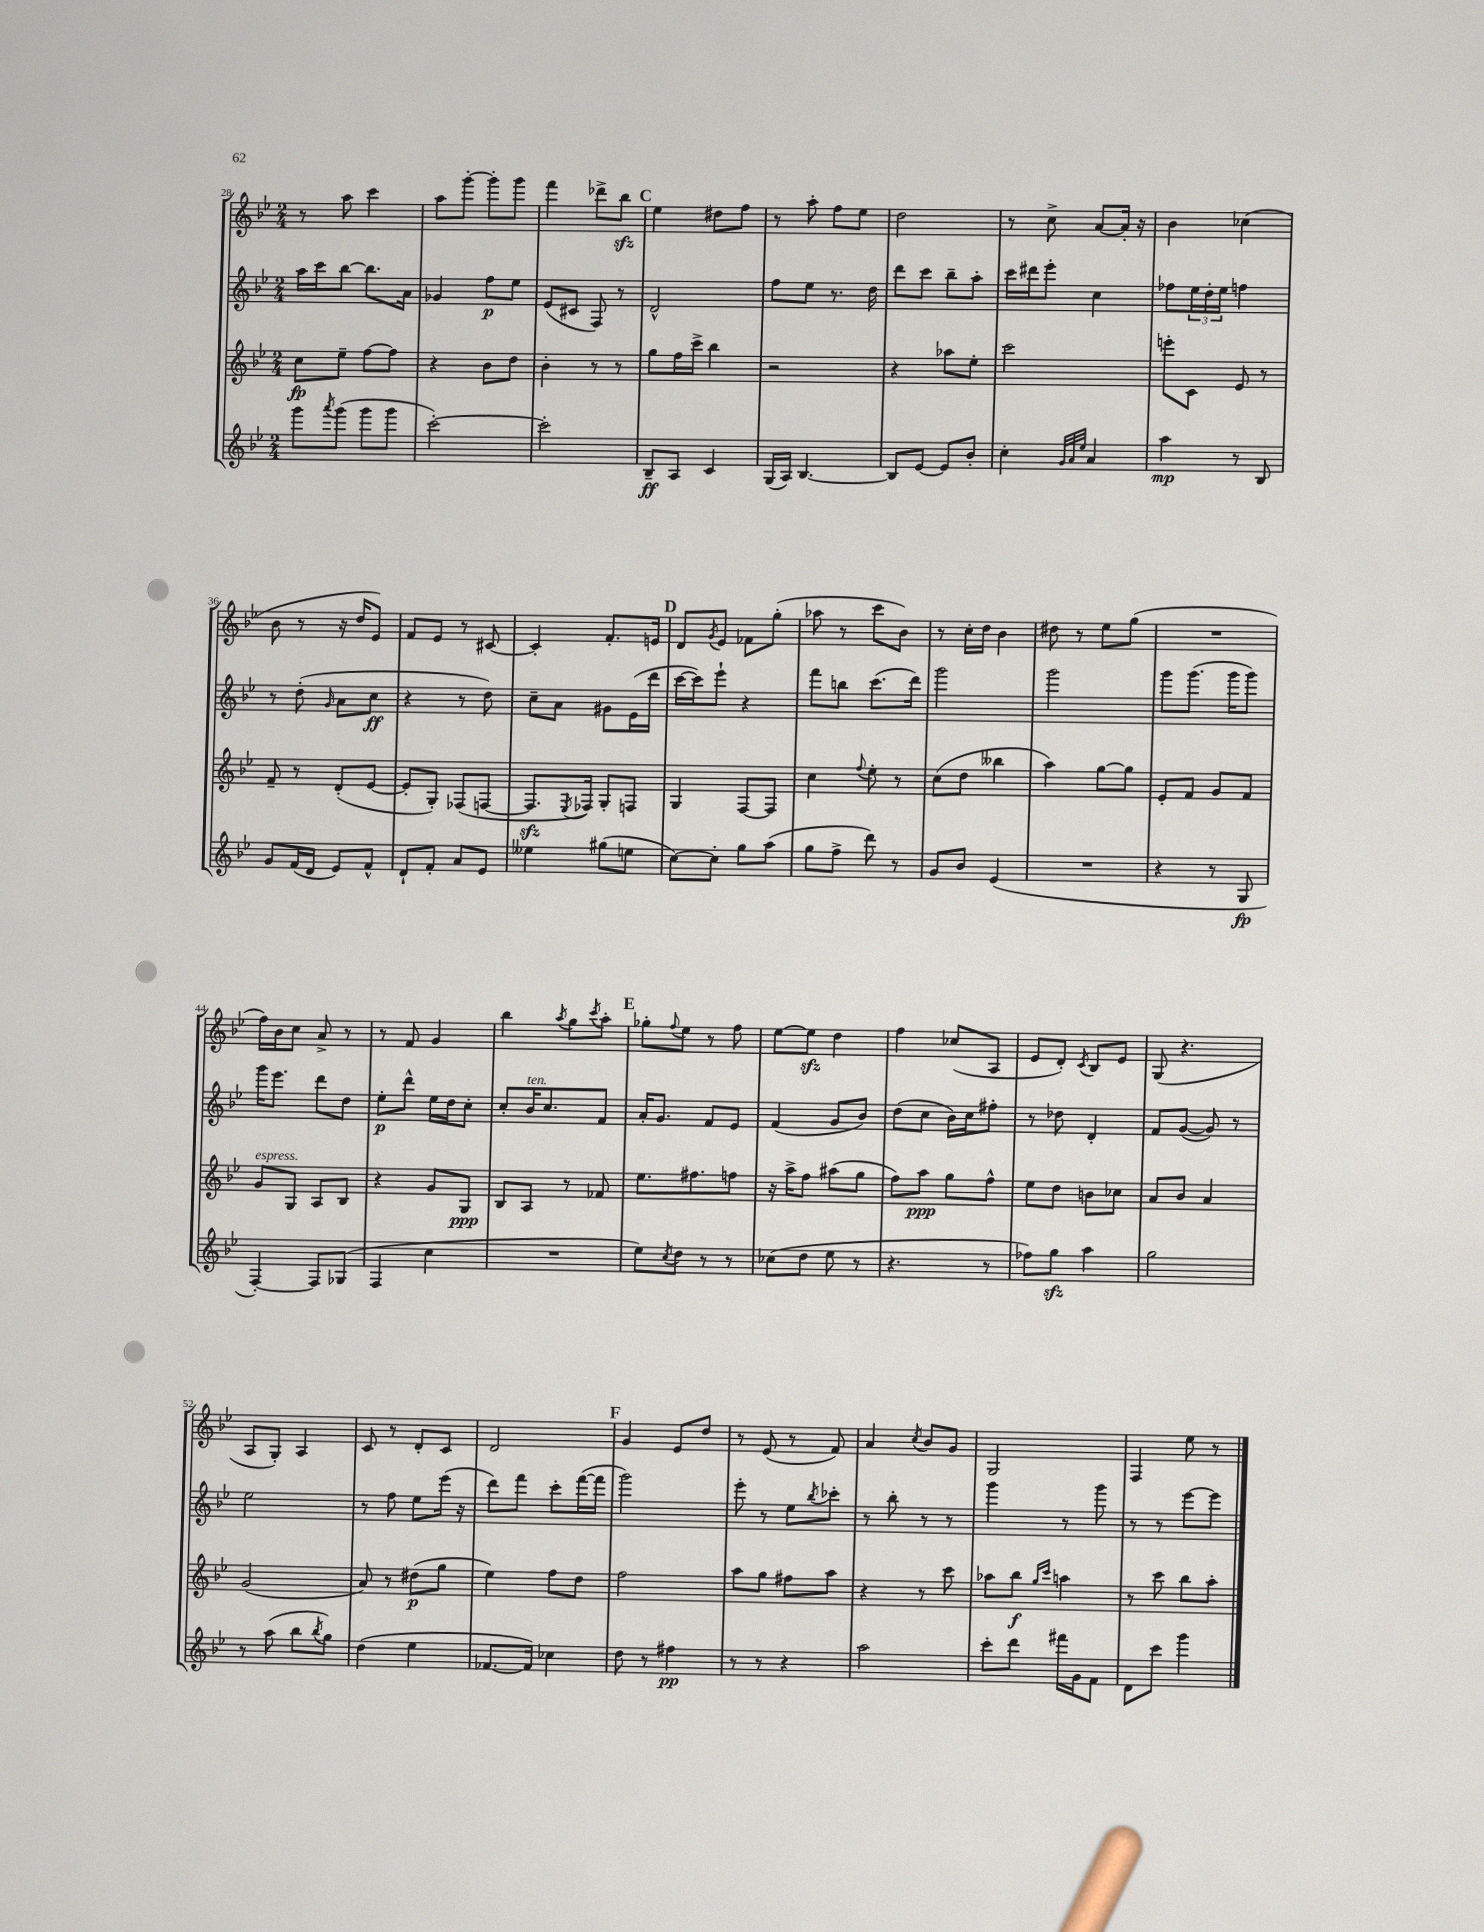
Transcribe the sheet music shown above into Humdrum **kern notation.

**kern	**kern	**kern	**kern
*staff4	*staff3	*staff2	*staff1
*clefG2	*clefG2	*clefG2	*clefG2
*k[b-e-]	*k[b-e-]	*k[b-e-]	*k[b-e-]
*M2/4	*M2/4	*M2/4	*M2/4
8ggg\L	8cc\L	16aa\LL	8r
.	.	16ccc\J	.
8qaaa/	.	.	.
(8ggg\J	8ee-~\J	[8bb-\J	8aa\
8ggg\L	[8ff\L	8.bb-\]L	4ccc\
8ggg\J	8ff\]J	.	.
.	.	16a\Jk	.
=	=	=	=
[2ccc'\)	4r	4g-/	8aa\L
.	.	.	[8ggg'\J
.	8b-\L	8ff\L	8ggg'\]L
.	8dd\J	8ee-\J	8ggg\J
=	=	=	=
2ccc'\]	4b-'\	(8e-/L	4fff\
.	.	8c#/J	.
.	8r	8F/)	8ddd-^\L
.	8r	8r	8bb-\J
=	=	=	=
8B-~/L	8gg\L	2d^^/	4ee-\
8A/J	16ff\L	.	.
.	16ccc^\JJ	.	.
4c/	4bb-\	.	8dd#\L
.	.	.	8ff\J
=	=	=	=
(16G/LL	2r	8ff\L	8r
16A/JJ)	.	.	.
[4.B-/	.	8ee-\J	8aa'\
.	.	8.r	8ff\L
.	.	.	8ee-\J
.	.	16dd\	.
=	=	=	=
8B-/]L	4r	8ddd\L	2dd\
[8e-/J	.	8ccc\J	.
8e-/]L	8aa-\L	8bb-~\L	.
8b-'/J	8ee-'\J	8aa'\J	.
=	=	=	=
4cc'\	2ccc\	16ccc\LL	8r
.	.	16ddd#\J	.
.	.	8eee-'\J	8cc^\
32qqg/LLL	.	.	.
32qqa/	.	.	.
32qqee-/JJJ	.	.	.
4a/	.	4cc\	[8a/L
.	.	.	16a'/]Jk
.	.	.	16r
=	=	=	=
4aa\	8eee'\L	8ff-\L	4b-\
.	8c\J	24ee-\L	.
.	.	24dd'\	.
.	.	24ee-\JJ	.
8r	8e-/	4ff\	(4cc-\
8B-/	8r	.	.
=	=	=	=
8g/L	8f~/	8r	8b-\
(16f/L	8r	(8dd'\	8r
16d/JJ	.	.	.
.	.	16qqg/	.
8e-/L)	(8d'/L	8a\L	16r
.	.	.	16dd/LK
8f^^/J	[8e-/J	8cc\J	8e-/J)
=	=	=	=
8d`/L	8e-'/]L	4r	8f/L
8f'/J	8G'/J)	.	8e-/J
8a/L	(8F-/L	8r	8r
8e-/J	[8F/J	8dd\)	[8c#/
=	=	=	=
4ee--\	8.F/]L	8cc~\L	4c#'/]
.	.	8a\J	.
.	8qE-/	.	.
.	16F-/Jk)	.	.
(8gg#\L	8G'/L	8g#\L	8.f'/L
8ee\J	8F/J	(16e-\L	.
.	.	16ddd\JJ	16e/Jk
=	=	=	=
[8cc\L)	4G/	[16ccc\LL	8d/L
.	.	16ccc\]J)	.
.	.	.	8qg/
8cc'\]J	.	8eee-`\J	8e-/J
8gg\L	[8F/L	4r	8f-\L
(8aa\J	8F/]J	.	(8gg'\J
=	=	=	=
8gg\L	4cc\	8fff\L	8aa-\
8ff^\J	.	8bb\J	8r
.	8qqff/	.	.
8ddd\)	8ee-'\	(8.ccc\L	8ccc\L
8r	8r	.	8b-\J)
.	.	16ddd\Jk)	.
=	=	=	=
8g/L	(8cc\L	2ggg\	8r
8b-/J	8dd\J	.	16cc'\LL
.	.	.	16dd\JJ
(4e-/	4bb--\	.	4b-\
=	=	=	=
2r	4aa\)	2ggg\	8dd#\
.	.	.	8r
.	[8gg\L	.	8ee-\L
.	8gg\]J	.	(8gg\J
=	=	=	=
4r	8e-'/L	8ggg\L	2r
.	8f/J	(8.ggg\J	.
8r	8g/L	.	.
.	.	16ggg\LK	.
8G/	8f/J	8ggg\J)	.
=	=	=	=
[4F'/)	8g/L	16ggg\LK	16ff\LL)
.	.	8.eee-\J	16b-\J
.	8G/J	.	8cc\J
8F/]L	8A/L	8ddd\L	8a^/
(8G-/J	8B-/J	8dd\J	8r
=	=	=	=
4F/	4r	8ee-'\L	8r
.	.	8ddd^^\J	8f/
4cc\	8g/L	16ee-\LL	4g/
.	.	16dd\J	.
.	8G/J	8cc'\J	.
=	=	=	=
2r	8B-/L	8cc'/L	4bb-\
.	8A/J	16b-/K	.
.	.	8.cc/	.
.	.	.	8qaa/
.	8r	.	8gg\L
.	.	.	8qccc/
.	8f-/	8f/J	8aa'\J
=	=	=	=
8ee-\L)	8.ee-\L	16a'/LK	8gg-'\L
.	.	8.g/J	.
8qcc/	.	.	8qqff/
8dd\J	.	.	8ee-\J
.	8.ff#\	.	.
8r	.	8f/L	8r
8r	8ff\J	8e-/J	8ff\
=	=	=	=
(8cc-\L	16r	(4f/	[8ee-\L
.	16aa^\LK	.	.
8dd\J	8ff\J	.	8ee-\]J
8ee-\	(8aa#\L	8g/L	4dd\
8r	8gg\J	8b-/J)	.
=	=	=	=
4.r	8ff\L)	(8dd\L	4ff\
.	8aa\J	8cc\J	.
.	8gg\L	16b-\LL)	(8cc-/L
.	.	16cc\J	.
8r	8ff^^\J	8ff#'\J	8A/J
=	=	=	=
8ff-\L)	8ee-\L	8r	8e-/L
8gg\J	8dd\J	8dd-\	8d'/J)
.	.	.	8qc/
4aa\	8b\L	4d'/	8B-/L
.	8cc-\J	.	8e-/J
=	=	=	=
2gg\	8a/L	8f/L	(8G/
.	8b-/J	([8g/J	4.r
.	4a/	8g/])	.
.	.	8r	.
=	=	=	=
8r	(2g/	2ee-\	8A/L
(8aa\	.	.	8G'/J)
8bb-\L	.	.	4A/
8qbb-/	.	.	.
8gg\J)	.	.	.
=	=	=	=
(4dd\	8a/)	8r	8c/
.	8r	8ff\	8r
4ee-\	(8dd#\L	8ee-\L	8d'/L
.	8gg\J	(16eee-\Jk	8c/J
.	.	16r	.
=	=	=	=
[8.f-/L	4ee-\)	8ddd\L)	2d/
.	.	8fff\J	.
16f-/]Jk)	.	.	.
4cc-\	8ff\L	8ccc'\L	.
.	8dd\J	([16fff\L	.
.	.	16fff\]JJ	.
=	=	=	=
8dd\	2ff\	2ggg\)	4g/
8r	.	.	.
4ff#\	.	.	8e-/L
.	.	.	8dd/J
=	=	=	=
8r	8aa\L	8eee-'\	8r
8r	8gg\J	8r	(8e-/
4r	8ff#\L	8ee-\L	8r
.	.	8qbb-/	.
.	8aa\J	8ccc-'\J	8f/)
=	=	=	=
2aa\	4r	8r	4a/
.	.	8bb-'\	.
.	.	.	8qcc/
.	8r	8r	8b-/L
.	8ccc\	8r	8g/J
=	=	=	=
8ccc'\L	8aa-\L	4ggg\	2G/
8ddd\J	8bb-\J	.	.
.	16qqgg/LL	.	.
.	16qqccc/JJ	.	.
16fff#\LL	4aa\	8r	.
16g\J	.	.	.
8f\J	.	8ggg\	.
=	=	=	=
8d\L	8r	8r	4F/
8ccc\J	8ccc\	8r	.
4ggg\	8bb-\L	[8eee-\L	8ee-\
.	8aa'\J	8eee-\]J	8r
==	==	==	==
*-	*-	*-	*-
